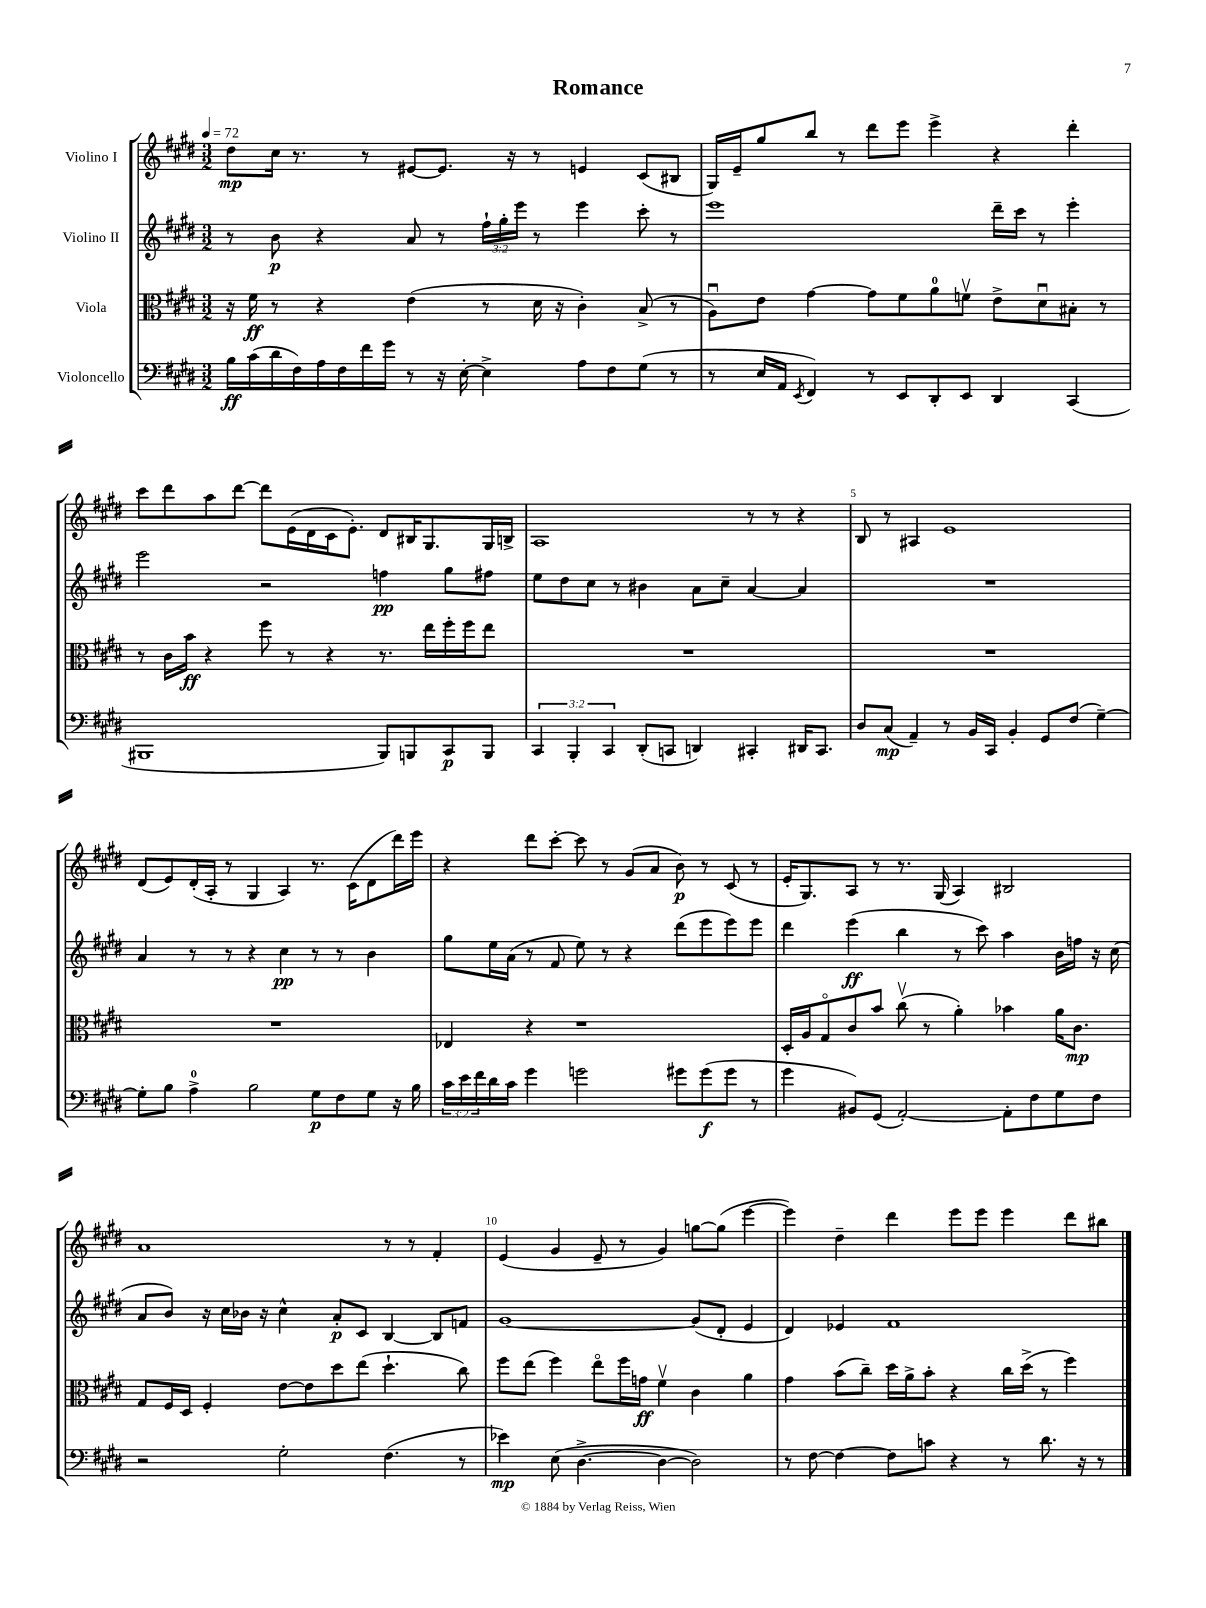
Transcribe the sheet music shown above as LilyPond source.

\header { title = "Romance" }
<<
\new StaffGroup <<
\new Staff = "s0" \with { instrumentName = "Violino I" } {
    \clef treble \key e \major \numericTimeSignature \time 3/2 \tempo 4 = 72
    dis''8\mp cis''16 r8. r8 eis'8~ eis'8. r16 r8 e'4 cis'8( bis8 |
    gis16) e'16-- gis''8 b''8 r8 dis'''8 e'''8 e'''4-> r4 dis'''4-. |
    cis'''8 dis'''8 a''8 dis'''8~ dis'''8 e'16( dis'16 cis'16 e'8.-.) dis'8 bis16 gis8. gis16 b16-> |
    a1 r8 r8 r4 |
    b8 r8 ais4 e'1 |
    dis'8( e'8) dis'16-.( a16-. r8 gis4 a4) r8. cis'16( dis'8 dis'''16) e'''16 |
    r4 dis'''8 cis'''8~-. cis'''8 r8 gis'8( a'8 b'8\p) r8 cis'8( r8 |
    e'16-. gis8.) a8 r8 r8. gis16( a4) bis2 |
    a'1 r8 r8 fis'4-. |
    e'4( gis'4 e'8-- r8 gis'4) g''8~ g''8( e'''4~ |
    e'''4) dis''4-- dis'''4 e'''8 e'''8 e'''4 dis'''8 bis''8 \bar "|." |
}
\new Staff = "s1" \with { instrumentName = "Violino II" } {
    \clef treble \key e \major \numericTimeSignature \time 3/2 \override Staff.TupletNumber.text = #tuplet-number::calc-fraction-text
    r8 b'8\p r4 a'8 r8 \tuplet 3/2 { fis''16-! gis''16-. e'''16 } r8 e'''4 cis'''8-. r8 |
    e'''1 dis'''16-- cis'''16 r8 e'''4-. |
    e'''2 r2 f''4\pp gis''8 fis''8 |
    e''8 dis''8 cis''8 r8 bis'4 a'8 cis''8-- a'4~ a'4 |
    R1. |
    a'4 r8 r8 r4 cis''4\pp r8 r8 b'4 |
    gis''8 e''16 a'16( r8 fis'8 e''8) r8 r4 dis'''8( e'''8 e'''8) e'''8 |
    dis'''4 e'''4\ff( b''4 r8 cis'''8) a''4 b'16 f''16 r16 cis''16( |
    a'8 b'8) r16 cis''16 bes'16 r16 cis''4-^ a'8-.\p cis'8 b4~ b8 f'8 |
    gis'1~ gis'8( dis'8-. e'4 |
    dis'4) ees'4 fis'1 \bar "|." |
}
\new Staff = "s2" \with { instrumentName = "Viola" } {
    \clef alto \key e \major \numericTimeSignature \time 3/2
    r16 fis'16\ff r8 r4 e'4( r8 dis'16 r16 cis'4-.) b8->( r8 |
    a8\downbow) e'8 gis'4~ gis'8 fis'8 a'8-0 f'8\upbow e'8-> dis'8\downbow bis8-. r8 |
    r8 cis'16 b'16\ff r4 fis''8 r8 r4 r8. e''16 fis''16-. fis''16 e''8 |
    R1. |
    R1. |
    R1. |
    ees4 r4 r1 |
    dis16-. a16 gis8\flageolet cis'8 b'8 cis''8\upbow( r8 a'4-.) bes'4 a'16 cis'8.\mp |
    gis8 fis16 dis16 fis4-. e'8~ e'8 dis''8 e''8( dis''4.-! cis''8) |
    fis''8 e''8( fis''4) e''8\flageolet fis''16 g'16\ff fis'4\upbow cis'4 a'4 |
    gis'4 b'8( cis''8--) dis''16 a'16-> b'8-. r4 cis''16 dis''16->( r8 fis''4) \bar "|." |
}
\new Staff = "s3" \with { instrumentName = "Violoncello" } {
    \clef bass \key e \major \numericTimeSignature \time 3/2 \override Staff.TupletNumber.text = #tuplet-number::calc-fraction-text
    b16\ff cis'16( dis'16 fis16) a16 fis16 fis'16 gis'16 r8 r16 e16~-. e4-> a8 fis8 gis8( r8 |
    r8 e16 a,16 \acciaccatura { e,8 } fis,4) r8 e,8 dis,8-. e,8 dis,4 cis,4( |
    bis,,1 bis,,8) b,,8 cis,8\p b,,8 |
    \tuplet 3/2 { cis,4 b,,4-. cis,4 } dis,8-.( c,8 d,4) cis,4-. dis,16 cis,8. |
    dis8 cis8\mp( a,4--) r8 b,16 cis,16 b,4-. gis,8 fis8( gis4~--) |
    gis8-. b8 a4-0-> b2 gis8\p fis8 gis8 r16 b16 |
    \tuplet 3/2 { cis'16 e'16 fis'16 } dis'16 cis'16 gis'4 g'2 gis'8 gis'8\f( gis'8 r8 |
    gis'4 bis,8) gis,8( a,2~-.) a,8-. fis8 gis8 fis8 |
    r2 gis2-. fis4.( r8 |
    ees'4\mp) e8( dis4.~-> dis4~ dis2) |
    r8 fis8~ fis4~ fis8 c'8 r4 r8 dis'8. r16 r8 \bar "|." |
}
>>
>>
\layout { \context { \Score \override BarNumber.break-visibility = ##(#f #t #t) barNumberVisibility = #(every-nth-bar-number-visible 5) } }
